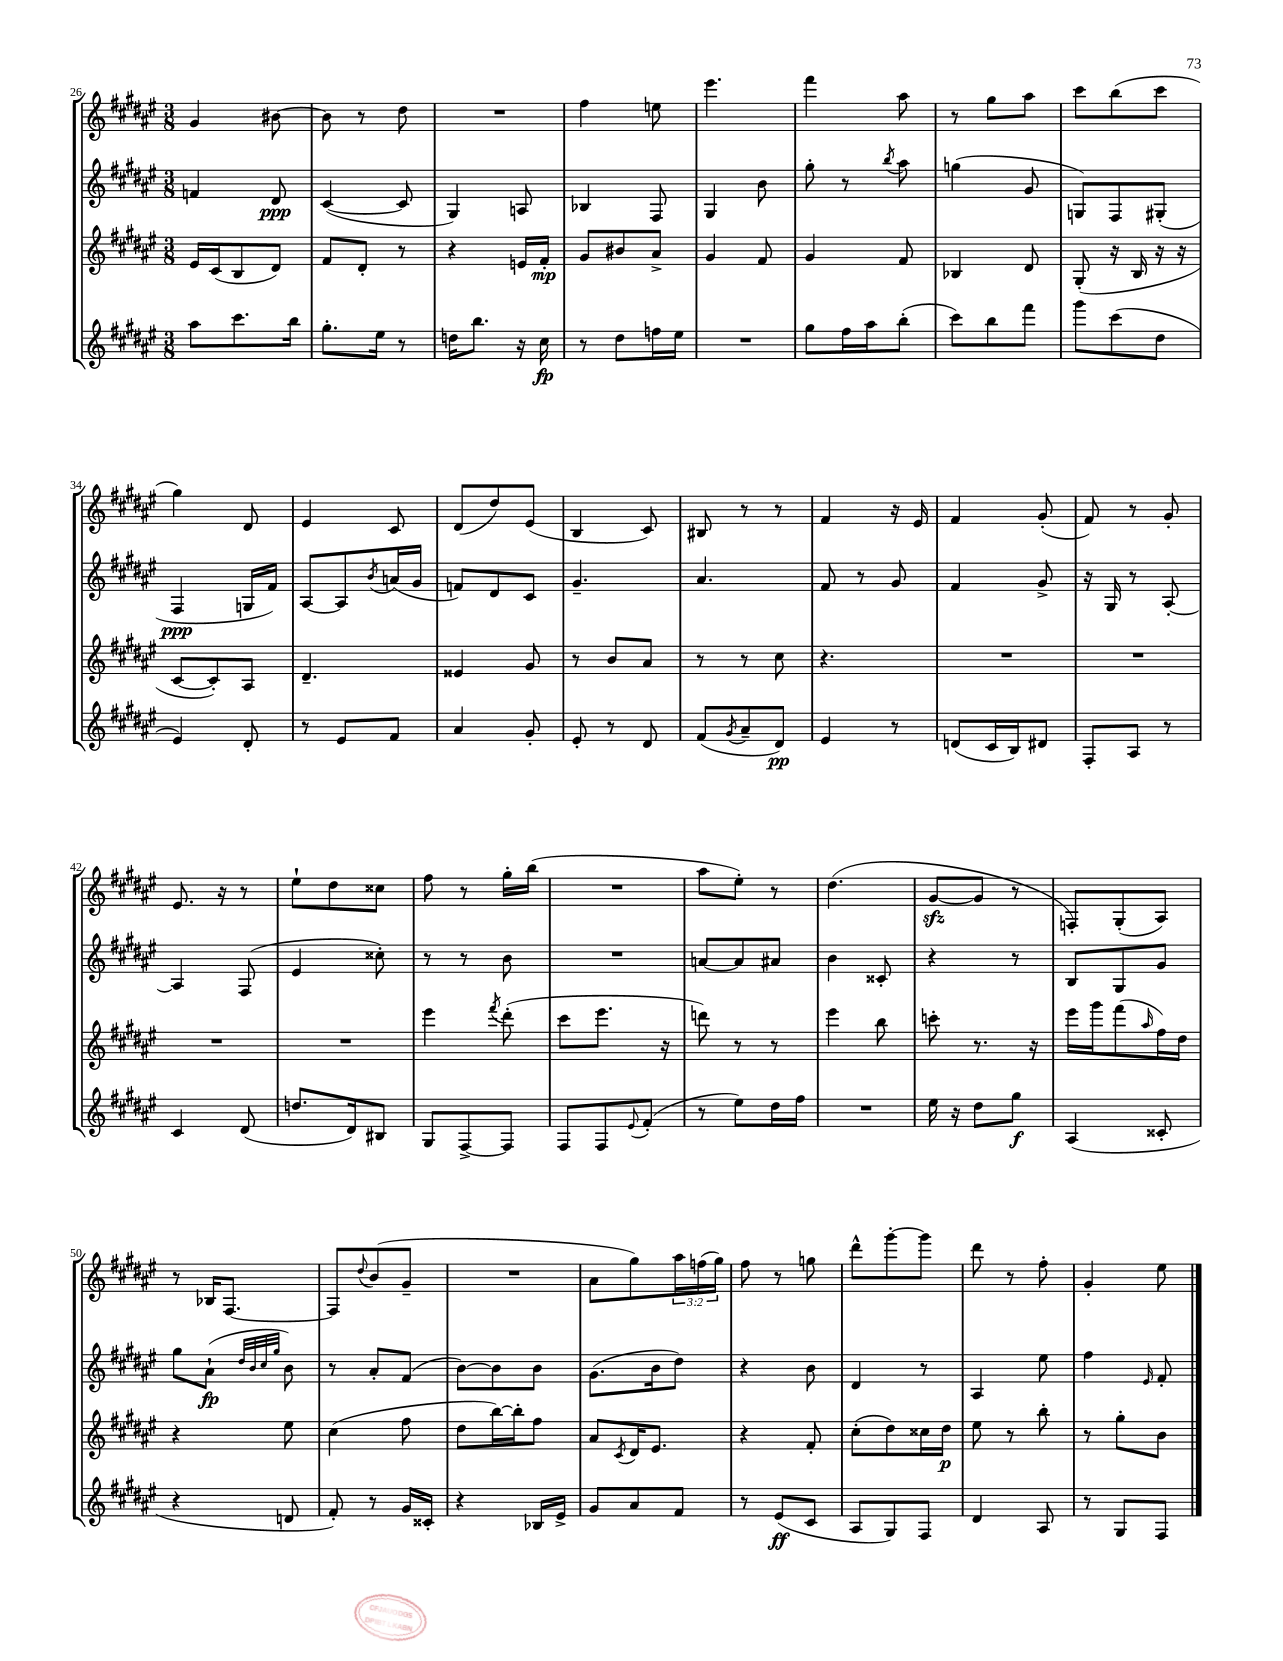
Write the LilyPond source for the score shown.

<<
\new StaffGroup <<
\new Staff = "s0" {
    \clef treble \key fis \major \numericTimeSignature \time 3/8 \override Staff.TupletNumber.text = #tuplet-number::calc-fraction-text
    gis'4 bis'8~ |
    bis'8 r8 dis''8 |
    R4. |
    fis''4 e''8 |
    eis'''4. |
    fis'''4 ais''8 |
    r8 gis''8 ais''8 |
    cis'''8 b''8( cis'''8 |
    gis''4) dis'8 |
    eis'4 cis'8 |
    dis'8( dis''8) eis'8( |
    b4 cis'8) |
    bis8 r8 r8 |
    fis'4 r16 eis'16 |
    fis'4 gis'8-.( |
    fis'8) r8 gis'8-. |
    eis'8. r16 r8 |
    eis''8-! dis''8 cisis''8 |
    fis''8 r8 gis''16-. b''16( |
    R4. |
    ais''8 eis''8-.) r8 |
    dis''4.( |
    gis'8~\sfz gis'8 r8 |
    f8-.) gis8-.( ais8) |
    r8 bes16 fis8.~ |
    fis8 \appoggiatura { dis''8 } b'8( gis'8-- |
    R4. |
    ais'8 gis''8) \tuplet 3/2 { ais''16 f''16( gis''16) } |
    fis''8 r8 g''8 |
    dis'''8-^ gis'''8~-. gis'''8 |
    dis'''8 r8 fis''8-. |
    gis'4-. eis''8 \bar "|." |
}
\new Staff = "s1" {
    \clef treble \key fis \major \numericTimeSignature \time 3/8
    f'4 dis'8\ppp |
    cis'4~( cis'8 |
    gis4) a8 |
    bes4 fis8 |
    gis4 b'8 |
    gis''8-. r8 \acciaccatura { b''8 } ais''8 |
    g''4( gis'8 |
    g8) fis8 gis8-.( |
    fis4\ppp g16 fis'16) |
    ais8~ ais8 \acciaccatura { b'8 } a'16( gis'16 |
    f'8) dis'8 cis'8 |
    gis'4.-- |
    ais'4. |
    fis'8 r8 gis'8 |
    fis'4 gis'8-> |
    r16 gis16 r8 ais8~-. |
    ais4 fis8( |
    eis'4 cisis''8-.) |
    r8 r8 b'8 |
    R4. |
    a'8~ a'8 ais'8 |
    b'4 cisis'8-. |
    r4 r8 |
    b8 gis8 gis'8 |
    gis''8 ais'8-!\fp( \grace { dis''32 b'32 cis''32 gis''32 } b'8) |
    r8 ais'8-. fis'8( |
    b'8~) b'8 b'8 |
    gis'8.( b'16 dis''8) |
    r4 b'8 |
    dis'4 r8 |
    ais4 eis''8 |
    fis''4 \grace { eis'16 } fis'8-. \bar "|." |
}
\new Staff = "s2" {
    \clef treble \key fis \major \numericTimeSignature \time 3/8
    eis'16 cis'16( b8 dis'8) |
    fis'8 dis'8-. r8 |
    r4 e'16 fis'16-.\mp |
    gis'8 bis'8 ais'8-> |
    gis'4 fis'8 |
    gis'4 fis'8 |
    bes4 dis'8 |
    gis8-.( r16 b16 r16 r16 |
    cis'8~ cis'8-.) ais8 |
    dis'4.-- |
    eisis'4 gis'8 |
    r8 b'8 ais'8 |
    r8 r8 cis''8 |
    r4. |
    R4. |
    R4. |
    R4. |
    R4. |
    eis'''4 \acciaccatura { fis'''8 } dis'''8-.( |
    cis'''8 eis'''8. r16 |
    d'''8) r8 r8 |
    eis'''4 b''8 |
    c'''8-. r8. r16 |
    eis'''16 gis'''16 fis'''8( \grace { ais''16 } fis''16) dis''16 |
    r4 eis''8 |
    cis''4( fis''8 |
    dis''8 b''16~) b''16-. fis''8 |
    ais'8 \acciaccatura { cis'8 } dis'16 eis'8. |
    r4 fis'8-. |
    cis''8-.( dis''8) cisis''16 dis''16\p |
    eis''8 r8 b''8-. |
    r8 gis''8-. b'8 \bar "|." |
}
\new Staff = "s3" {
    \clef treble \key fis \major \numericTimeSignature \time 3/8
    ais''8 cis'''8. b''16 |
    gis''8.-. eis''16 r8 |
    d''16 b''8. r16 cis''16\fp |
    r8 dis''8 f''16 eis''16 |
    R4. |
    gis''8 fis''16 ais''16 b''8-.( |
    cis'''8) b''8 fis'''8 |
    gis'''8 cis'''8( dis''8 |
    eis'4) dis'8-. |
    r8 eis'8 fis'8 |
    ais'4 gis'8-. |
    eis'8-. r8 dis'8 |
    fis'8( \acciaccatura { gis'8 } ais'8-- dis'8\pp) |
    eis'4 r8 |
    d'8( cis'16 b16) dis'8 |
    fis8-. ais8 r8 |
    cis'4 dis'8( |
    d''8. dis'16) bis8 |
    gis8 fis8~-> fis8 |
    fis8 fis8 \appoggiatura { eis'8 } fis'8-.( |
    r8 eis''8) dis''16 fis''16 |
    R4. |
    eis''16 r16 dis''8 gis''8\f |
    ais4( cisis'8-. |
    r4 d'8 |
    fis'8-.) r8 gis'16 cisis'16-. |
    r4 bes16 eis'16-> |
    gis'8 ais'8 fis'8 |
    r8 eis'8\ff( cis'8 |
    ais8 gis8) fis8 |
    dis'4 ais8 |
    r8 gis8 fis8 \bar "|." |
}
>>
>>
\layout { \context { \Score currentBarNumber = #26 } }
